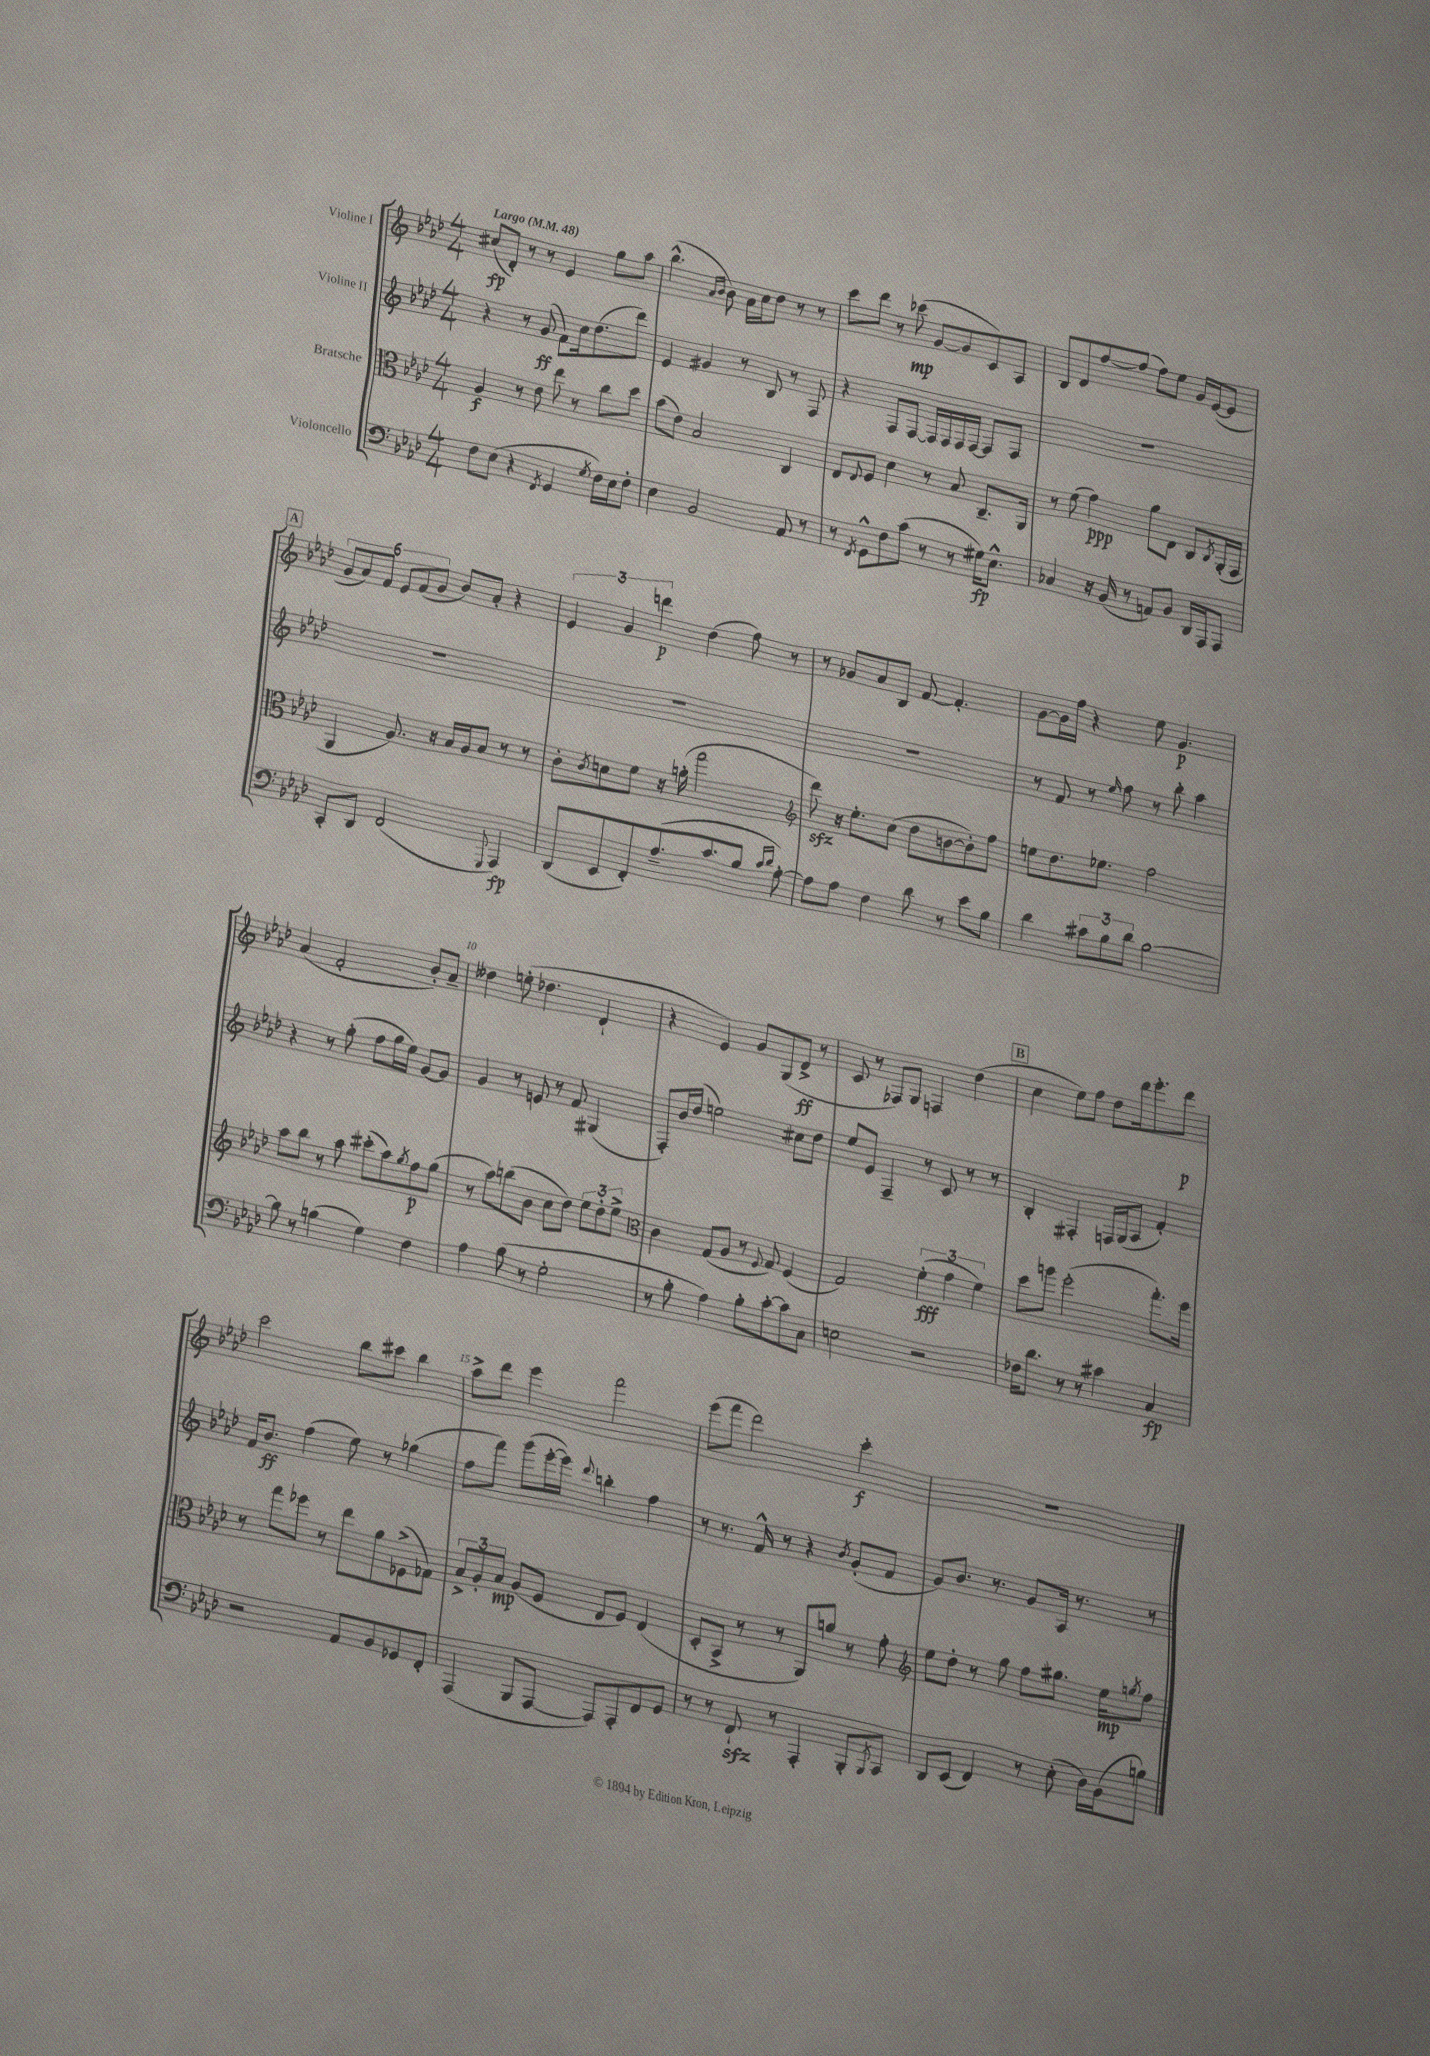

**kern	**kern	**kern	**kern
*staff4	*staff3	*staff2	*staff1
*clefF4	*clefC3	*clefG2	*clefG2
*k[b-e-a-d-]	*k[b-e-a-d-]	*k[b-e-a-d-]	*k[b-e-a-d-]
*M4/4	*M4/4	*M4/4	*M4/4
*MM48	*MM48	*MM48	*MM48
8F	4A-	4r	(8cc#
(8E-	.	.	8d-')
4r	8r	8r	8r
.	8e-	(8g	8r
8qFF	.	.	.
4GG	8ee-	8f)	4e-
.	8r	16cc	.
.	.	(8.dd-	.
8qG	.	.	.
16F)	8cc	.	8gg
16E-	.	.	.
8F'	8dd-	8ddd-)	8aa-
=	=	=	=
4E-	(8b-	4e-	(4.bb-^^
.	8e-)	.	.
2BB-	2B-	4g#	.
.	.	.	16qqa-
.	.	.	16qqb-
.	.	.	8b-)
.	.	8r	16a-
.	.	.	16cc
.	.	8B-	8dd-
8AA-	4C	8r	8r
8r	.	8F	8r
=	=	=	=
8r	8E-	4r	8ccc
8qFF	8qqE-	.	.
8GG^^	8F	.	8ddd-
8F	4d-	8F	8r
(8c	.	[8F	(8ccc-
8r	8r	16F]	[8g
.	.	16F	.
8r	8B-	16F	8g]
.	.	[16F	.
16G#)	8.C~	8F]	8c)
8.E-^^	.	.	.
.	.	8F	8A-
.	16AA-	.	.
=	=	=	=
4C-	8r	1r	8B-
.	(8f	.	8d-
16r	4g)	.	[8ff
(16BB-	.	.	.
8r	.	.	(8ff]
8AA)	8a-	.	8ff)
8BB-	8E-	.	8ee-
16DD-	8C	.	16g
16AAA-	.	.	([16e-
.	8qC	.	.
8AAA-	(16AA-'	.	8e-]
.	16GG	.	.
=	=	=	=
8CC'	4AA-	1r	12g
.	.	.	12a-)
8DD-	.	.	.
.	.	.	12f
(2FF	8.A-)	.	12e-
.	.	.	(12f
.	.	.	12g
.	16r	.	.
.	16B-	.	8b-)
.	16A-	.	.
.	8B-	.	8a-'
8qqGGG	.	.	.
4AAA-)	8r	.	4r
.	8r	.	.
=	=	=	=
(8DD-	8c'	1r	6e-
.	8qc	.	.
8EE-	8d	.	.
.	.	.	6g
8FF')	8f	.	.
.	.	.	6ddd
(8.A-~	16r	.	.
.	(16a'	.	.
.	2gg	.	(4dd-
8.c	.	.	.
8B-	.	.	8ff)
16qqc	.	.	.
16qqd-	.	.	.
[8A-')	.	.	8r
=	=	=	=
*	*clefG2	*	*
8A-]	8ddd-)	1r	8r
8A-	16r	.	8g-
.	8.ee-'	.	.
4F	.	.	8a-
.	(8cc	.	8B-
8d-	8dd-	.	[8f
8r	[8b	.	4.f']
8e-	8b'])	.	.
8B-	8ff	.	.
=	=	=	=
4d-	8ee	8r	[8g
.	8.dd-	8f	16g]
.	.	.	16ff
12c#	.	8r	4r
.	8.ee-	.	.
12B-	.	.	.
.	.	16qqee-	.
.	.	8ff	.
12d-	.	.	.
[2B-	2ff	8r	8ee-
.	.	8bb-'	4.g
.	.	4aa-	.
=	=	=	=
8B-]	8aa-	4r	(4a-
8r	8bb-	.	.
(4B	8r	8r	2f'
.	8aa-	(8gg'	.
4G)	(8ccc#'	8ff	.
.	8aa-)	16gg	.
.	.	16ee-)	.
.	8qgg	.	.
4F	8ff	[8g	8b-')
.	(8gg	8g]	8a-~
=	=	=	=
4A-	8r	4g	4dd--
.	8aa-)	.	.
(8B-	(8bb	8r	(8ee'
8r	8b-	8e	4.dd-
2G'	8cc	8r	.
.	8dd-)	8f	.
.	12ee-	(4G#	4d-`
.	12dd-'	.	.
.	12ee-^	.	.
=	=	=	=
*	*clefC3	*	*
8r	4c	8F')	4r
8B-'	.	16b-	.
.	.	(16dd-	.
4A-)	(8G	2ee)	4e-)
.	8A-	.	.
8B-'	8r	.	8g
.	8qqF	.	.
[8c'	8G)	.	(8G
8c]	(4F	8cc#	8d-^
8C	.	8dd-	8r
=	=	=	=
2E	2G)	8ee-	8c
.	.	8e-	8r
.	.	4F~	8F-)
.	.	.	8G
2r	(6f'	8r	4F
.	.	8c	.
.	6g	.	.
.	.	8r	(4dd-
.	6f)	.	.
.	.	8r	.
=	=	=	=
16F-	8dd-	4B-'	4cc
8.d-	.	.	.
.	8aa	.	.
8r	(2ff'	4F#'	8ee-)
8r	.	.	8ff
4c#	.	16F	8dd-
.	.	(16G	.
.	.	8A-	16ddd-
.	.	.	8.eee-'
4C	8.gg')	4f')	.
.	.	.	8ddd-
.	16ff	.	.
=	=	=	=
2r	8r	16f	2ccc
.	.	8.b-	.
.	8gg	.	.
.	8ff-	(4ff	.
.	8r	.	.
8AA-	8ee-	8ee-)	8bb-
8BB-	8a-	8r	8ccc#
8GG-	(8F-^	(4gg-	4bb-
8FF'	8G-)	.	.
=	=	=	=
(4AAA-	12B-^	8ff	8aa-^
.	12A-'	.	.
.	.	8fff)	8ddd-
.	12B-	.	.
8BBB-	(8A-	(8ggg	4eee-
[8AAA-	8F	[16eee-'	.
.	.	16eee-])	.
.	.	8qqddd-	.
8AAA-])	8E-	4bb'	2fff
8AAA-'	8F)	.	.
8FF	(4E-	4ff	.
8GG	.	.	.
=	=	=	=
8r	8D-'	8r	(8eee-
8r	8BB-^	8.r	8fff
8FF`	8r	.	2ddd-)
.	.	16f^^	.
8r	8r	8r	.
4AAA-'	8AA-)	4r	.
.	8a	.	.
.	.	8qb-	.
8BBB-'	8r	(8g'	4ccc'
8qBBB-	.	.	.
8CC	8g'	8f	.
=	=	=	=
*	*clefG2	*	*
8DD-	8ee-	8g)	1r
(8EE-	8dd-'	8.b-	.
4FF)	8r	.	.
.	.	8.r	.
.	8gg	.	.
8r	8ff	8g	.
(8E-'	8.gg#	16A-	.
.	.	8.r	.
16D-)	.	.	.
(16BB-	16ee-	.	.
.	8qgg	.	.
8B)	8ff	8r	.
==	==	==	==
*-	*-	*-	*-
